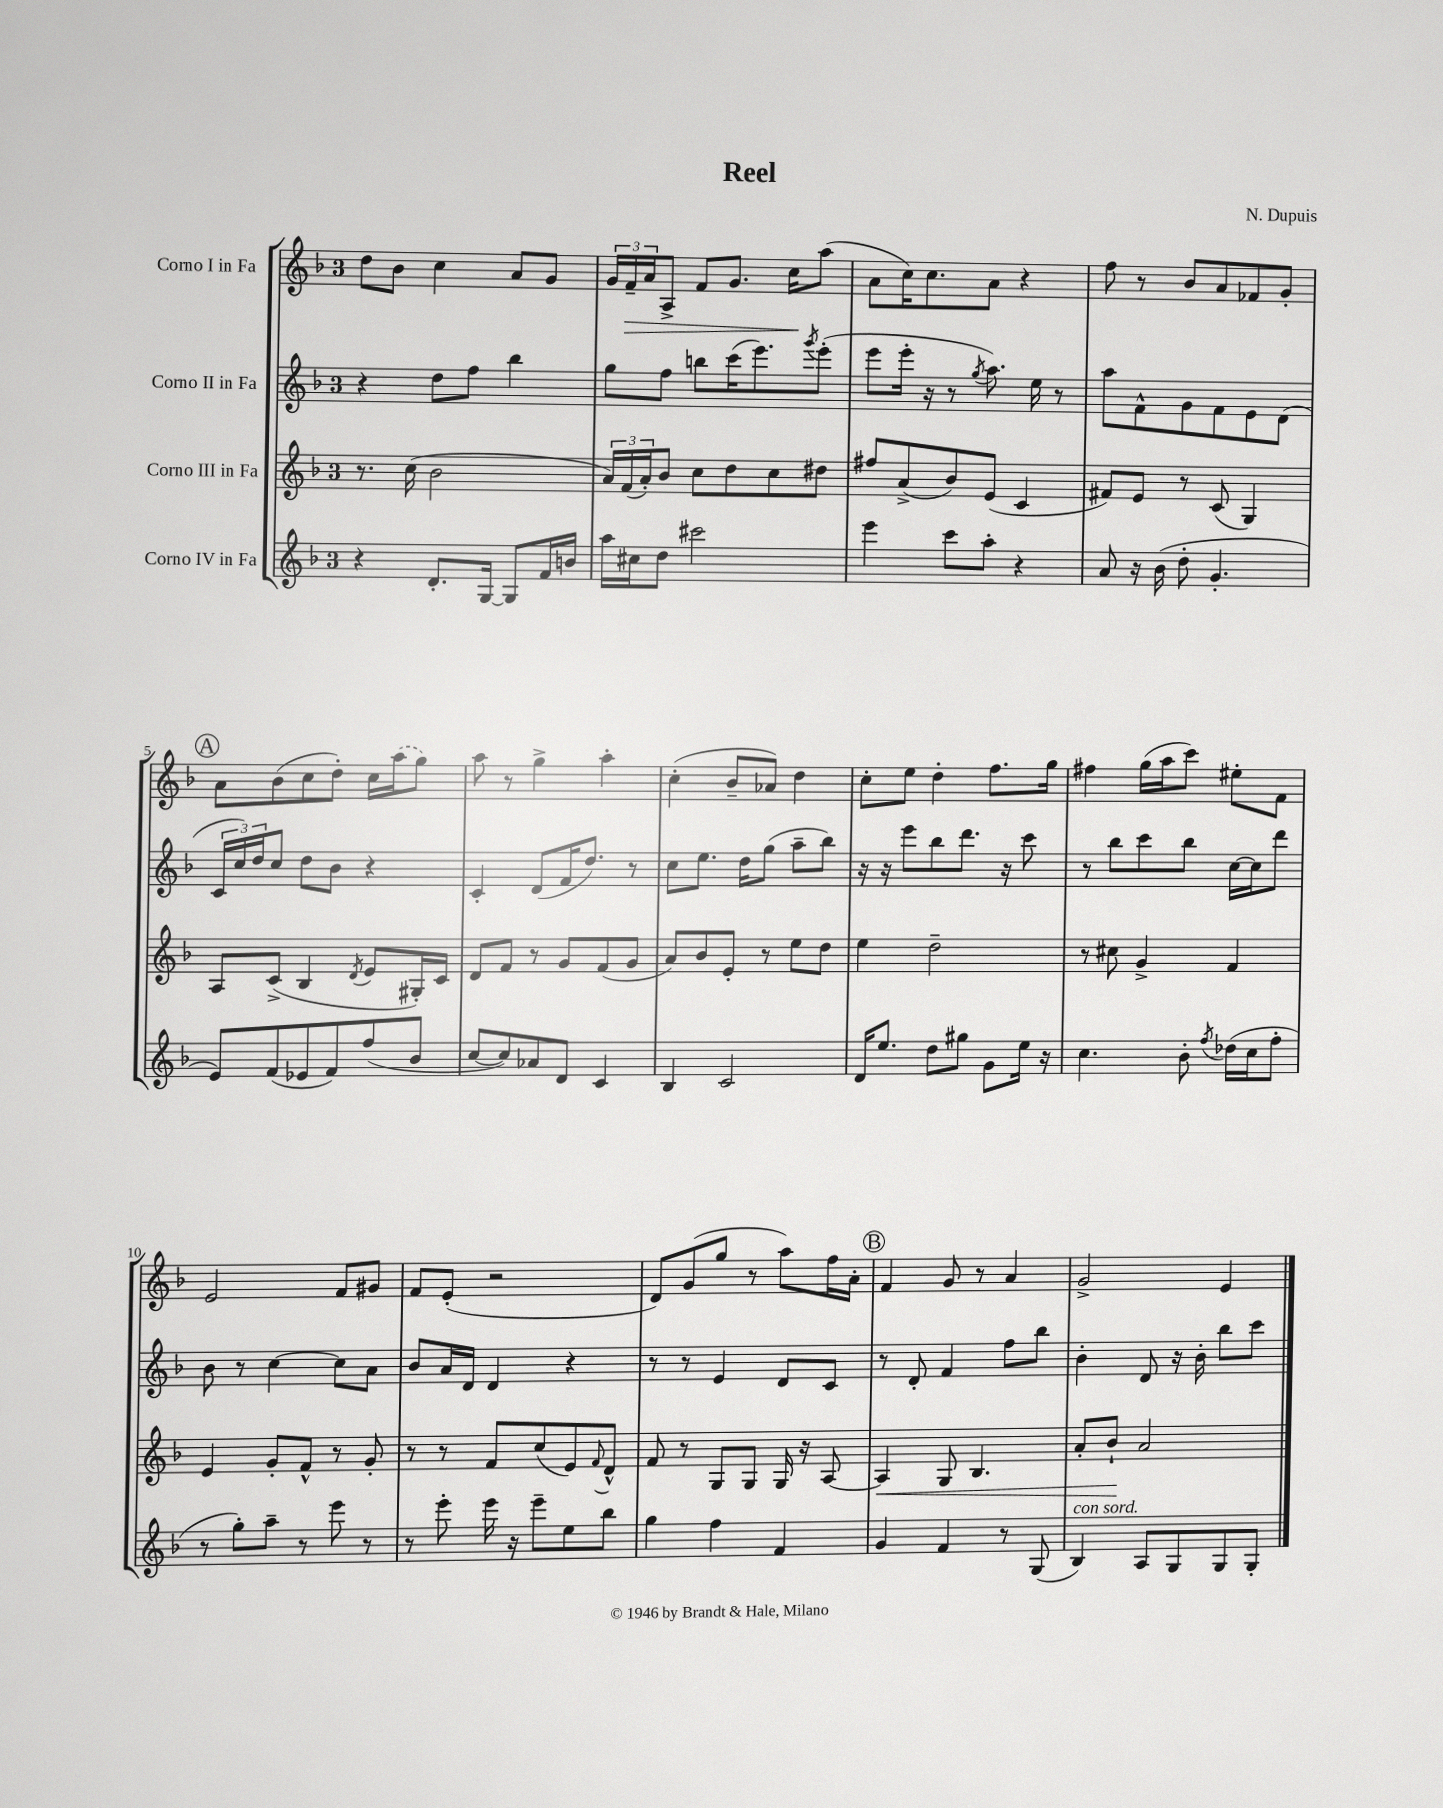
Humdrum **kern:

**kern	**kern	**dynam	**kern	**kern	**dynam
*part4	*part3	*part3	*part2	*part1	*part1
*staff4	*staff3	*staff3	*staff2	*staff1	*staff1
*I"Corno IV in Fa	*I"Corno III in Fa	*	*I"Corno II in Fa	*I"Corno I in Fa	*
*clefG2	*clefG2	*	*clefG2	*clefG2	*
*k[b-]	*k[b-]	*	*k[b-]	*k[b-]	*
*M3/4	*M3/4	*	*M3/4	*M3/4	*
=1	=1	=1	=1	=1	=1
4r	8.r	.	4r	8dd\L	.
.	.	.	.	8b-\J	.
.	(16cc\	.	.	.	.
8.d'/L	2b-\	.	8dd\L	4cc\	.
.	.	.	8ff\J	.	.
[16G/Jk	.	.	.	.	.
8G/L]	.	.	4bb-\	8a/L	.
16f/L	.	.	.	8g/J	.
16bn/JJ	.	.	.	.	.
=2	=2	=2	=2	=2	=2
16aa\LL	24a/LL)	.	8gg\L	24g/LL	.
!	!	!	!	!	!LO:HP:b
.	(24f/	.	.	24f~/	>
16cc#X\J	.	.	.	.	.
.	24a'/J)	.	.	24a/J	.
8dd\J	8b-/J	.	8ff\J	8A^/J	.
2ccc#X\	8cc\L	.	8bbn\L	8f/L	.
.	8dd\	.	(16ccc\K	8.g/J	.
.	.	.	8.eee\)	.	.
.	8cc\	.	.	.	.
.	.	.	.	16cc\KL	.
.	.	.	8qggg/	.	.
.	8dd#X\J	.	(8eee'\J	(8aa\J	]
=3	=3	=3	=3	=3	=3
4eee\	8ff#X/L	.	8eee\L	8a\L	.
.	(8a^/	.	16eee'\Jk	16cc\K)	.
.	.	.	16r	8.cc\	.
8ccc\L	8b-/)	.	8r	.	.
.	.	.	8qgg/	.	.
8aa'\J	(8e/J	.	8.aa\)	8a\J	.
4r	4c/	.	.	4r	.
.	.	.	16ee\	.	.
.	.	.	8r	.	.
=4	=4	=4	=4	=4	=4
8a/	8f#X/L)	.	8aa\L	8ff\	.
16r	8e/J	.	8f^^\	8r	.
(16b-\	.	.	.	.	.
8dd'\	8r	.	8g\	8b-/L	.
4.g'/	(8c/	.	8f\	8a/	.
.	4G/)	.	8e\	8f-X/	.
.	.	.	(8d\J	8g'/J	.
!!LO:LB:g=z
!!LO:REH:place=s1:t=A
=5	=5	=5	=5	=5	=5
8e/L)	8A/L	.	24c/LL	8a\L	.
.	.	.	24cc/)	.	.
.	.	.	24dd/J	.	.
(8f/	(8c^/J	.	8cc/J	(8b-\	.
8e-X/	4B-/	.	8dd\L	8cc\	.
8f/)	.	.	8b-\J	8dd'\J)	.
.	8qd/	.	.	.	.
(8ff/	8e/L	.	4r	16cc\LL	.
.	.	.	.	(16aa\J	.
8b-/J	16G#X'/L)	.	.	8gg\J)	.
.	16c/JJ	.	.	.	.
=6	=6	=6	=6	=6	=6
[8cc/L	8d/L	.	4c'/	8aa\	.
8cc/])	8f/J	.	.	8r	.
8a-X/	8r	.	(8d/L	4gg^\	.
8d/J	8g/L	.	16f/K	.	.
.	.	.	8.dd/J)	.	.
4c/	(8f/	.	.	4aa'\	.
.	8g/J	.	8r	.	.
=7	=7	=7	=7	=7	=7
4B-/	8a/L)	.	8cc\L	(4cc'\	.
.	8b-/	.	8.ee\J	.	.
2c/	8e'/J	.	.	8b-~/L	.
.	.	.	16dd\KL	.	.
.	8r	.	(8gg\J	8a-X/J)	.
.	8ee\L	.	8aa~\L	4dd\	.
.	8dd\J	.	8bb-\J)	.	.
=8	=8	=8	=8	=8	=8
16d/KL	4ee\	.	16r	8cc'\L	.
8.ee/J	.	.	16r	.	.
.	.	.	8eee\L	8ee\J	.
8dd\L	2dd~\	.	8bb-\	4dd'\	.
8gg#X\J	.	.	8.ddd\J	.	.
8g\L	.	.	.	8.ff\L	.
.	.	.	16r	.	.
16ee\Jk	.	.	8ccc\	.	.
16r	.	.	.	16gg\Jk	.
=9	=9	=9	=9	=9	=9
4.cc\	8r	.	8r	4ff#X\	.
.	8cc#X\	.	8bb-\L	.	.
.	4g^/	.	8ccc\	(16gg\LL	.
.	.	.	.	16aa\J	.
8b-'\	.	.	8bb-\J	8ccc\J)	.
8qff/	.	.	.	.	.
(16dd-X\LL	4f/	.	[16cc\LL	8ee#X'\L	.
16cc\J	.	.	16cc\J]	.	.
8ff'\J	.	.	8ddd\J	8f\J	.
!!LO:LB:g=z
=10	=10	=10	=10	=10	=10
8r	4e/	.	8b-\	2e/	.
8gg'\L)	.	.	8r	.	.
8aa~\J	8g'/L	.	[4cc\	.	.
8r	8f^^/J	.	.	.	.
8eee\	8r	.	8cc\L]	8f/L	.
8r	8g'/	.	8a\J	8g#X/J	.
=11	=11	=11	=11	=11	=11
8r	8r	.	8b-/L	8f/L	.
8eee'\	8r	.	16a/L	(8e'/J	.
.	.	.	16d/JJ	.	.
16eee\	8f/L	.	4d/	2r	.
16r	.	.	.	.	.
8eee~\L	(8cc/	.	.	.	.
8ee\	8e/)	.	4r	.	.
.	8qqf/	.	.	.	.
8bb-\J	8d^^/J	.	.	.	.
=12	=12	=12	=12	=12	=12
4gg\	8f/	.	8r	8d/L)	.
.	8r	.	8r	(8g/	.
4ff\	8G/L	.	4e/	8gg/J	.
.	8G/J	.	.	8r	.
4f/	16G/	.	8d/L	8aa\L)	.
.	16r	.	.	.	.
.	[8A/	.	8c/J	16ff\L	.
.	.	.	.	16a'\JJ	.
!!LO:REH:place=s1:t=B
=13	=13	=13	=13	=13	=13
!	!	!LO:HP:b	!	!	!
4g/	4A/]	<	8r	4f/	.
.	.	.	8d'/	.	.
4f/	8G/	.	4f/	8g/	.
.	4.B-/	.	.	8r	.
8r	.	.	8ff\L	4a/	.
(8G/	.	.	8bb-\J	.	.
=14	=14	=14	=14	=14	=14
!LO:TX:a:i:t=con sord.	!	!	!	!	!
4B-/)	8a'/L	.	4b-'\	2g^/	.
.	8b-`/J	.	.	.	.
8A/L	2a/	[	8d/	.	.
8G/	.	.	16r	.	.
.	.	.	16b-'\	.	.
8G/	.	.	8bb-\L	4e/	.
8G'/J	.	.	8ccc\J	.	.
==	==	==	==	==	==
*-	*-	*-	*-	*-	*-
